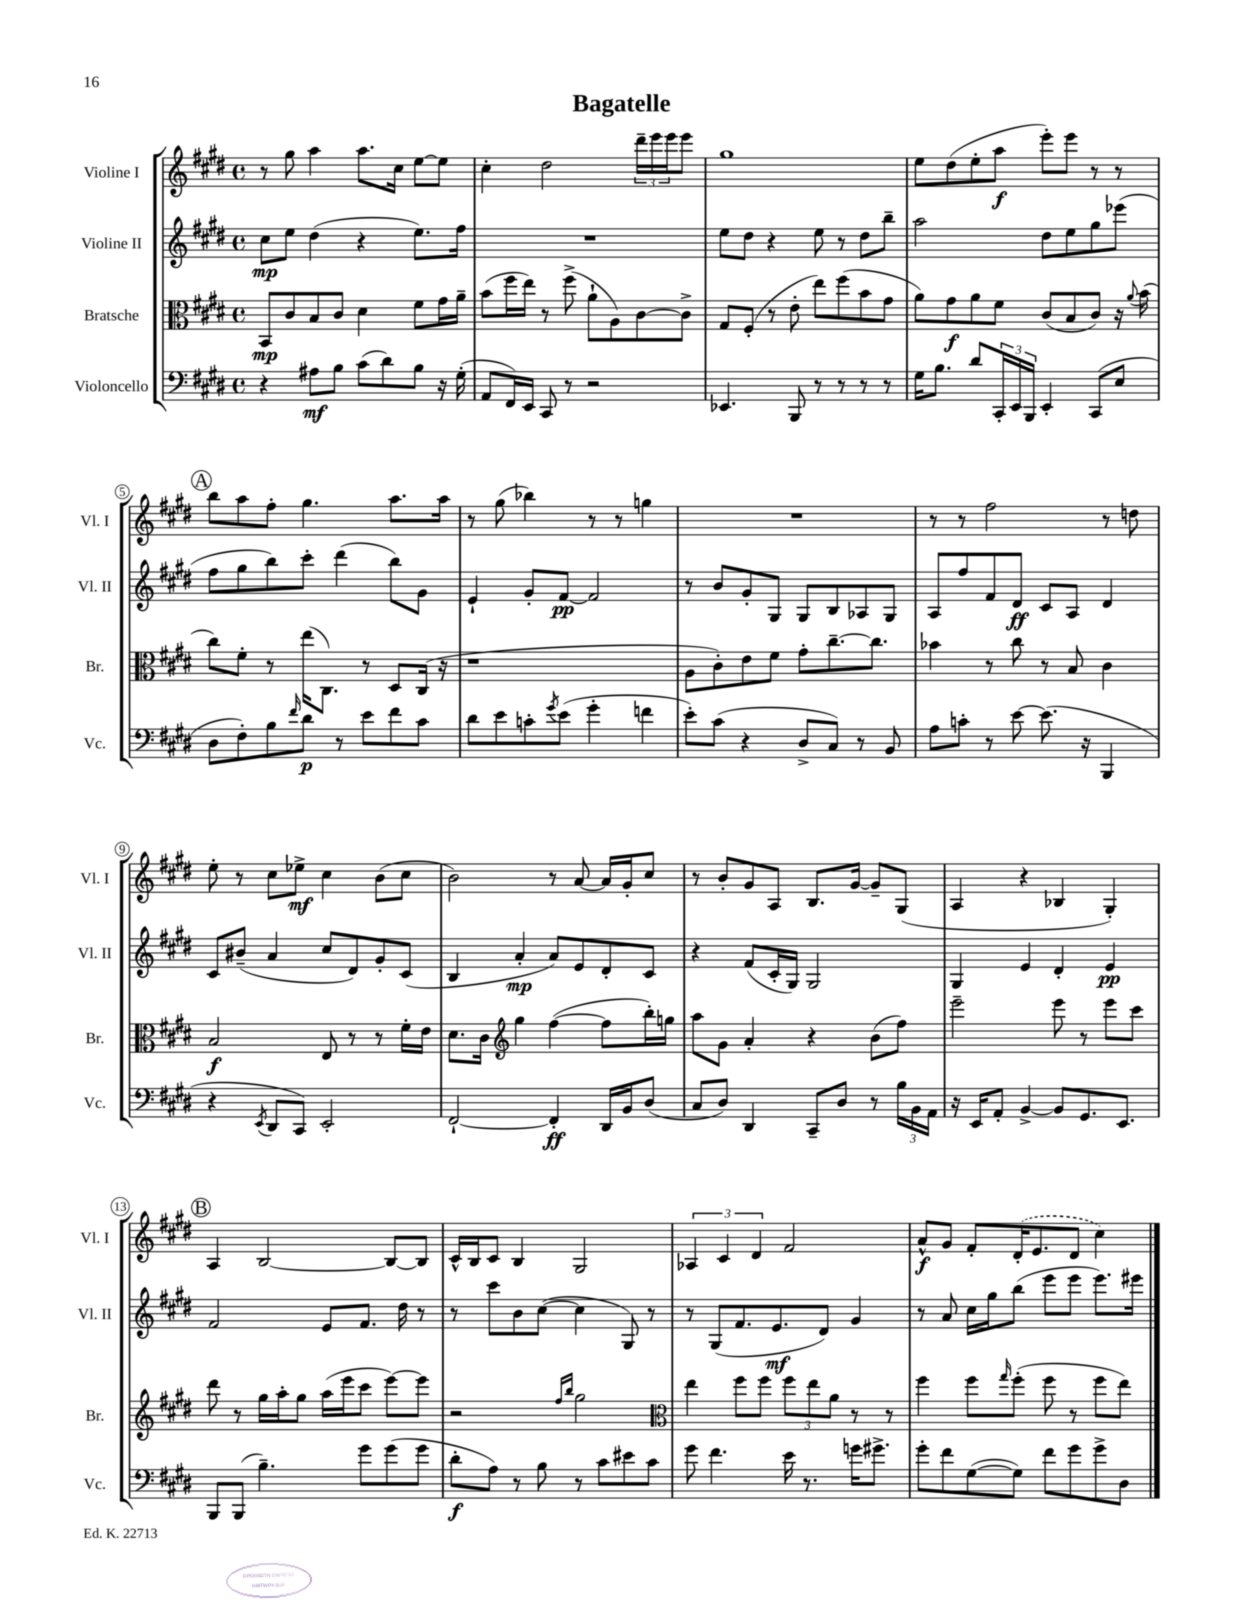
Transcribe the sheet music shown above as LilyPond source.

\header { title = "Bagatelle" }
<<
\new StaffGroup <<
\new Staff = "s0" \with { instrumentName = "Violine I" shortInstrumentName = "Vl. I" } {
    \clef treble \key e \major \defaultTimeSignature \time 4/4
    r8 gis''8 a''4 a''8. cis''16 e''8~ e''8 |
    cis''4-. dis''2 \tuplet 3/2 { dis'''16-- e'''16 e'''16 } e'''8 |
    gis''1 |
    e''8 dis''8( e''8-. a''8\f e'''8-.) e'''8 r8 r8 |
    \mark \markup { \circle "A" } b''8 a''8 fis''8-. gis''4. a''8. a''16 |
    r8 gis''8( bes''4) r8 r8 g''4 |
    R1 |
    r8 r8 fis''2 r8 d''8 |
    e''8-. r8 cis''8 ees''8->\mf cis''4 b'8( cis''8 |
    b'2) r8 a'8~ a'16 gis'16-. cis''8 |
    r8 b'8-. gis'8 a8 b8. gis'16~ gis'8-- gis8( |
    a4 r4 bes4 gis4-.) |
    \mark \markup { \circle "B" } a4 b2~ b8~ b8 |
    cis'16-^ b16 cis'8 b4 gis2 |
    \tuplet 3/2 { aes4 cis'4 dis'4 } fis'2 |
    a'8-^\f gis'8 fis'8-. \once \slurDashed dis'16-.( e'8. dis'8 cis''4) \bar "|." |
}
\new Staff = "s1" \with { instrumentName = "Violine II" shortInstrumentName = "Vl. II" } {
    \clef treble \key e \major \defaultTimeSignature \time 4/4
    cis''8\mp e''8 dis''4( r4 e''8.) fis''16 |
    R1 |
    e''8 dis''8 r4 e''8 r8 dis''8 b''8-- |
    a''2 dis''8 e''8 gis''8 ees'''8( |
    \mark \markup { \circle "A" } fis''8 gis''8 b''8) cis'''8-. dis'''4( b''8) gis'8 |
    e'4-! gis'8-. fis'8~\pp fis'2 |
    r8 b'8 gis'8-. gis8 gis8 b8 aes8 gis8 |
    a8 fis''8 fis'8 dis'8\ff cis'8 a8 dis'4 |
    cis'8 bis'8--( a'4 cis''8 dis'8) gis'8-. cis'8( |
    b4 a'4-.\mp a'8) e'8 dis'8-. cis'8 |
    r4 fis'8( cis'16-. gis16) gis2 |
    gis4 e'4 dis'4-. e'4\pp |
    \mark \markup { \circle "B" } fis'2 e'8 fis'8. dis''16 r8 |
    r8 cis'''8 b'8 cis''8~( cis''4 gis8) r8 |
    r8 gis8( fis'8. e'8.\mf dis'8) gis'4 |
    r8 a'8 cis''16 gis''16 b''8( e'''8 e'''8 e'''8.) eis'''16 \bar "|." |
}
\new Staff = "s2" \with { instrumentName = "Bratsche" shortInstrumentName = "Br." } {
    \clef alto \key e \major \defaultTimeSignature \time 4/4
    b,8\mp cis'8 b8 cis'8 dis'4 fis'8 gis'16 a'16-- |
    b'8( fis''16 e''16) r8 fis''8->( a'8-! a8) cis'8~ cis'8-> |
    gis8 fis8-.( r8 e'8-. e''8) fis''8( b'8 gis'8 |
    a'8) gis'8\f a'8 fis'8 cis'8( b8 cis'8) r16 \appoggiatura { a'8 } b'16( |
    \mark \markup { \circle "A" } cis''8) fis'8-. r8 e''16( cis8.) r8 dis8 cis16( r16 |
    r1 |
    a8 cis'8-.) e'8 fis'8 gis'8-. cis''8.~-- cis''8. |
    bes'4 r8 cis''8 r8 b8 cis'4 |
    b2\f e8 r8 r8 fis'16-. e'16 |
    dis'8. cis'16 \clef treble gis''4 fis''4~( fis''8 b''16-.) g''16 |
    a''8 gis'8 a'4-. r4 b'8( fis''8) |
    e'''2-- e'''8 r8 e'''8 cis'''8 |
    \mark \markup { \circle "B" } dis'''8 r8 gis''16 a''16-. gis''8 a''16( e'''16 cis'''8 e'''8~) e'''8 |
    r2 \grace { fis''16 b''16 } gis''2 |
    \clef alto e''4 fis''8 fis''8 \tuplet 3/2 { fis''8 e''8 a'8 } r8 r8 |
    fis''4 fis''8 \grace { gis''16 } fis''8-.( fis''8 r8 fis''8 e''8) \bar "|." |
}
\new Staff = "s3" \with { instrumentName = "Violoncello" shortInstrumentName = "Vc." } {
    \clef bass \key e \major \defaultTimeSignature \time 4/4
    r4 ais8\mf b8 cis'8( dis'8) b8 r16 gis16-.( |
    a,8 fis,16) e,16 cis,8 r8 r2 |
    ees,4. b,,8 r8 r8 r8 r8 |
    gis16 b8. dis'8 \tuplet 3/2 { cis,16-. e,16 b,,16 } e,4-. cis,8( e8 |
    \mark \markup { \circle "A" } dis8 fis8-.) b8 \grace { fis'16 } dis'8\p r8 e'8 fis'8 cis'8 |
    dis'8 e'8 c'8-. \acciaccatura { gis'8 } e'8( gis'4-. f'4 |
    e'8-.) cis'8( r4 dis8-> cis8) r8 b,8 |
    a8 c'8-. r8 e'8~ e'8.( r16 b,,4 |
    r4 \acciaccatura { e,8 } dis,8 cis,8) e,2-. |
    fis,2~-! fis,4-.\ff dis,16 b,16 dis8( |
    cis8 dis8) dis,4 cis,8-- dis8 r8 \tuplet 3/2 { b16 b,16 a,16 } |
    r16 e,16 a,8-. b,4~-> b,8 gis,8. e,8. |
    \mark \markup { \circle "B" } b,,8 b,,8( b4.--) gis'8 gis'8( gis'8 |
    dis'8-.\f a8) r8 b8 r8 cis'8 eis'8 cis'8 |
    gis'8 fis'4. e'16 r8. g'16 gis'8.-> |
    gis'8-. fis'8 gis8~( gis8) fis'8 gis'8 gis'8-> dis8 \bar "|." |
}
>>
>>
\layout { \context { \Score \override BarNumber.stencil = #(make-stencil-circler 0.1 0.3 ly:text-interface::print) } }
